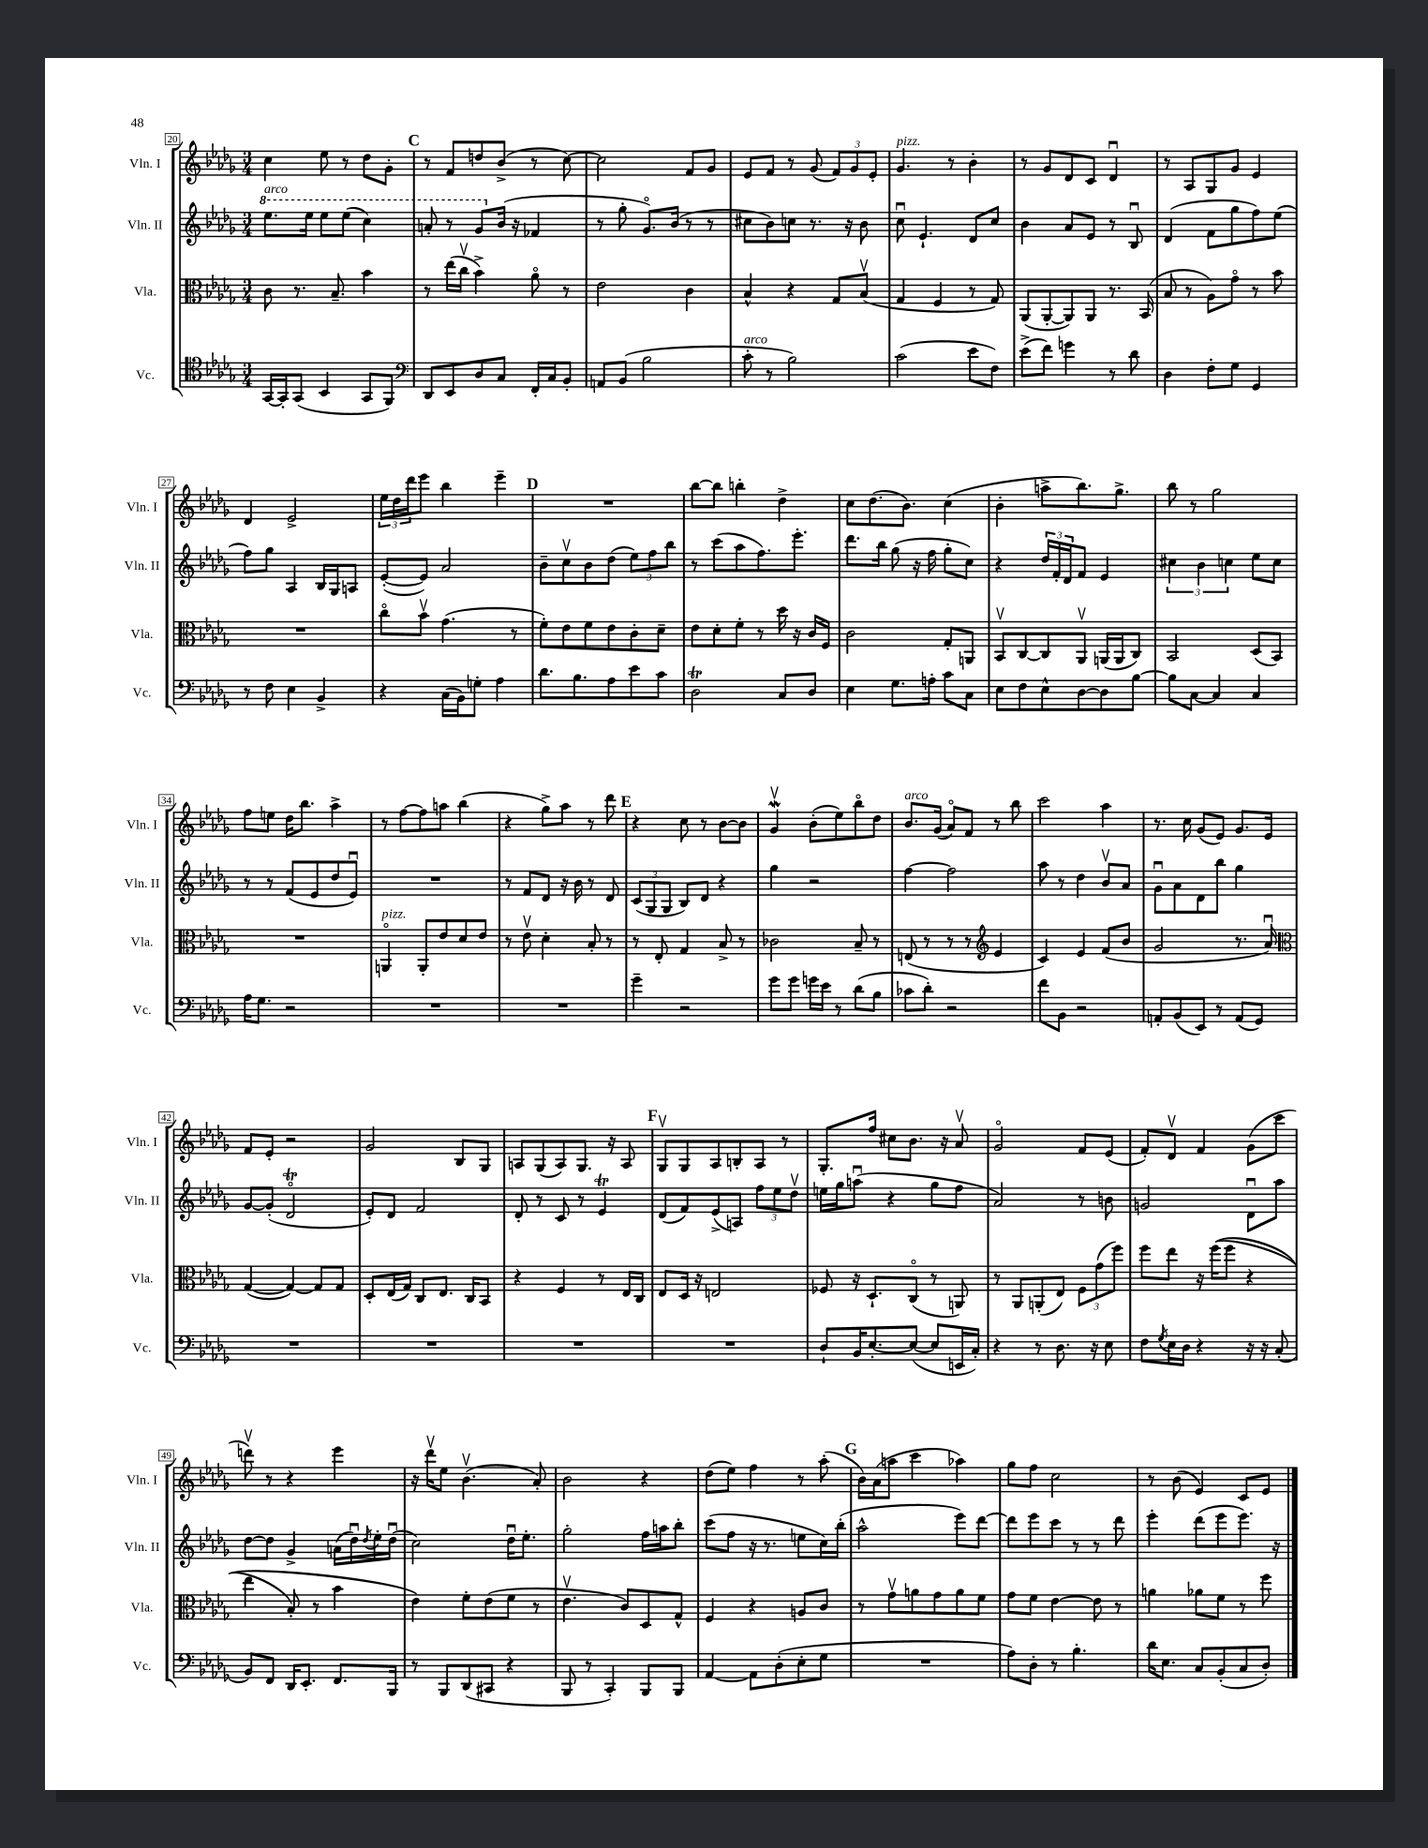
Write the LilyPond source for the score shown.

<<
\new StaffGroup <<
\new Staff = "s0" \with { instrumentName = "Vln. I" shortInstrumentName = "Vln. I" } {
    \clef treble \key des \major \numericTimeSignature \time 3/4
    c''4 ees''8 r8 des''8 ges'8-. |
    \mark \markup { \bold "C" } r8 f'8 d''8 bes'8->( r8 c''8~) |
    c''2 f'8 ges'8 |
    ees'8 f'8 r8 ges'8( \tuplet 3/2 { f'8) ges'8 ees'8-. } |
    ges'4.^\markup { \italic "pizz." } r8 bes'4-. |
    r8 ges'8 des'8 c'8 des'4\downbow |
    r8 aes8 ges8 ges'8 ees'4 |
    des'4 ees'2-> |
    \tuplet 3/2 { ees''16 des''16 des'''16 } ees'''8 bes''4 ees'''4-- |
    \mark \markup { \bold "D" } R2. |
    bes''8~ bes''8 b''4-. des''4-> |
    c''8 des''8.( bes'8.) c''4( |
    bes'4-. a''8-> bes''8.) ges''8.-> |
    bes''8 r8 ges''2 |
    f''8 e''8 des''16 bes''8. aes''4-> |
    r8 f''8~ f''8 a''8 bes''4( |
    r4 ges''8->) aes''8 r8 des'''8 |
    \mark \markup { \bold "E" } r4 c''8 r8 bes'8~ bes'8 |
    ges'4\upbow\mordent bes'8-.( ees''8) bes''8\flageolet des''8 |
    bes'8.^\markup { \italic "arco" } ges'16( aes'8\flageolet) f'8 r8 bes''8 |
    c'''2 aes''4 |
    r8. c''16 ges'8( ees'8) ges'8. ees'16 |
    f'8 ees'8-. r2 |
    ges'2 bes8 ges8 |
    a8 ges8( a8) ges8. r16 a8 |
    \mark \markup { \bold "F" } ges8\upbow ges8 aes8 b8-. aes8 r8 |
    ges8.-. f''16 cis''8 bes'8. r16 aes'8\upbow |
    ges'2\flageolet f'8 ees'8( |
    f'8-.) des'8\upbow f'4 ges'8( c'''8 |
    d'''8\upbow) r8 r4 ees'''4 |
    r16 des'''16\upbow ees''8 bes'4.\upbow( aes'8-.) |
    bes'2 r4 |
    des''8( ees''8) f''4 r8 aes''8-.( |
    \mark \markup { \bold "G" } bes'16) aes'16( a''8 c'''4 aes''4) |
    ges''8 f''8 c''2 |
    r8 bes'8( ees'4) c'8 ees'8 \bar "|." |
}
\new Staff = "s1" \with { instrumentName = "Vln. II" shortInstrumentName = "Vln. II" } {
    \clef treble \key des \major \numericTimeSignature \time 3/4
    \ottava #1 ees'''8.^\markup { \italic "arco" } ees'''16 ees'''8 ees'''8( c'''4) |
    \mark \markup { \bold "C" } a''8-. r8 ges''8 \ottava #0 bes'16( r16 fes'4 |
    r8 ges''8-. ges'8.\flageolet) bes'16( r8 r8 |
    cis''8 bes'8) c''8 r8. r16 bes'8 |
    c''8\downbow ees'4.-! des'8 c''8 |
    bes'4 aes'8 ees'8 r8 bes8\downbow |
    des'4( f'8 ges''8 f''8) ees''8( |
    f''8) ges''8 aes4 bes16 ges16 a8 |
    ees'8~-.( ees'8) aes'2 |
    \mark \markup { \bold "D" } bes'8-- c''8\upbow bes'8 des''8( \tuplet 3/2 { ees''8) f''8 bes''8 } |
    r8 c'''8( aes''8 f''8.) ees'''8.-. |
    des'''8. bes''16 ges''8( r16 f''16 ges''8-. c''8) |
    r4 \tuplet 3/2 { des''16 f'16-. des'16 } f'8 ees'4 |
    \tuplet 3/2 { cis''4 bes'4 c''4 } ees''8 c''8 |
    r8 r8 f'8( ees'8 des''8 ees'8\downbow) |
    R2. |
    r8 f'8 des'8 r16 bes'16 r8 des'8 |
    \mark \markup { \bold "E" } \tuplet 3/2 { c'8( ges8 ges8 } bes8) des'8 r4 |
    ges''4 r2 |
    f''4~ f''2 |
    aes''8 r8 des''4 bes'8\upbow aes'8 |
    ges'8\downbow aes'8 des'8 bes''8 ges''4 |
    ges'8~ ges'8-.( des'2\flageolet\trill |
    ees'8-.) des'8 f'2 |
    des'8-. r8 c'8 r8 ees'4\trill |
    \mark \markup { \bold "F" } des'8( f'8) ees'8->( a8) \tuplet 3/2 { f''8 ees''8 des''8\upbow } |
    e''16 ges''16 a''8\downbow( r4 ges''8 f''8 |
    aes'2) r8 b'8 |
    g'2 des'8\downbow aes''8 |
    des''8~ des''8 ges'4-> a'16( des''16\downbow) \acciaccatura { des''8 } ees''16-. des''16\downbow( |
    c''2) des''16\downbow ees''8.-. |
    ges''2-. f''16 a''16 bes''8-. |
    c'''8( f''8 r16 r8. e''8 c''16) bes''16-.( |
    \mark \markup { \bold "G" } aes''2-^ ees'''8) des'''8~ |
    des'''8 ees'''8 c'''8 r8 r8 des'''8 |
    ees'''4-. des'''8( ees'''8 ees'''8.) r16 \bar "|." |
}
\new Staff = "s2" \with { instrumentName = "Vla." shortInstrumentName = "Vla." } {
    \clef alto \key des \major \numericTimeSignature \time 3/4
    c'8 r8. bes8.-- bes'4 |
    \mark \markup { \bold "C" } r8 ees''16( c''16\upbow bes'4->) aes'8\flageolet r8 |
    ees'2 c'4 |
    bes4-^ r4 ges8 bes8\upbow( |
    ges4 f4 r8 ges8) |
    aes,8( aes,8~-. aes,8) aes,8 r8. bes,16( |
    bes8 r8 aes8) ges'8\flageolet r8 bes'8 |
    R2. |
    c''8\flageolet bes'8\upbow ges'4.( r8 |
    \mark \markup { \bold "D" } f'8-.) ees'8 f'8 ees'8 c'8-. des'8-- |
    ees'8 des'8-. f'8-. r8 des''16 r16 c'16 f16 |
    c'2 ges8-. a,8 |
    bes,8\upbow c8~ c8 aes,8\upbow a,16( a,16 c8) |
    bes,2 des8( bes,8) |
    R2. |
    a,4\flageolet^\markup { \italic "pizz." } a,8-. ees'8 des'8 ees'8 |
    r8 ees'8\upbow des'4-. bes8-. r8 |
    \mark \markup { \bold "E" } r8 ees8-. ges4 bes8-> r8 |
    ces'2 bes8-- r8 |
    e8( r8 r8 r8 \clef treble ees'4 |
    c'4) ees'4 f'8( bes'8 |
    ges'2 r8. aes'16\downbow) |
    \clef alto ges4~( ges4~) ges8 ges8 |
    des8-. ees16( ges16) c8 ees8. c16 bes,8 |
    r4 f4 r8 ees16 c16 |
    \mark \markup { \bold "F" } ees8 des16 r16 e2 |
    fes8 r16 des8.-! c8\flageolet( r8 a,8) |
    r8 aes,8 a,8-.( ees8) \tuplet 3/2 { f8 ges'8( f''8) } |
    f''8 ees''8 r16 f''16(\( f''8 r4 |
    ees''4 bes8-.) r8 bes'4 |
    ees'4\) f'8-. ees'8( f'8 r8 |
    ees'4.\upbow c'8) des8 ges8-^ |
    f4 r4 a8 c'8 |
    \mark \markup { \bold "G" } r8 ges'8\upbow a'8 ges'8 a'8 f'8 |
    ges'8 f'8 ees'4~ ees'8 r8 |
    a'4 aes'8 f'8 r8 f''8 \bar "|." |
}
\new Staff = "s3" \with { instrumentName = "Vc." shortInstrumentName = "Vc." } {
    \clef tenor \key des \major \numericTimeSignature \time 3/4
    ges,16~ ges,16-. ges,8( bes,4 ges,8 f,8) |
    \mark \markup { \bold "C" } \clef bass des,8 ees,8 des8 c8 f,16-. c16 bes,8-. |
    a,8 bes,8( bes2 |
    c'8-.^\markup { \italic "arco" } r8 bes2) |
    c'2( ees'8 f8) |
    ees'8->( f'8) g'4 r8 des'8 |
    des4 f8-. ges8 ges,4 |
    r8 f8 ees4 bes,4-> |
    r4 c16( bes,16) g8-. aes4 |
    \mark \markup { \bold "D" } des'8. bes8. aes8 ees'8 c'8 |
    des2\trill c8 des8 |
    ees4 ges8. a16-. c'8 c8 |
    ees8 f8 ees8-^ des8~ des8 bes8~ |
    bes8 c8~ c4 c4 |
    aes16 ges8. r2 |
    R2. |
    R2. |
    \mark \markup { \bold "E" } ges'4-- r2 |
    ges'8 ges'8 g'16 ees'16 r8 des'8( bes8 |
    ces'8 des'8-.) r2 |
    f'8 bes,8 r2 |
    a,8-. bes,8( ees,8) r8 a,8( ges,8) |
    R2. |
    R2. |
    R2. |
    \mark \markup { \bold "F" } R2. |
    des8-! bes,16 ees8.~-. ees8~( ees8 e,16 c16-.) |
    r4 r8 des8. r16 ees8 |
    f8 \acciaccatura { ges8 } ees16 des16 r4 r16 r16 c8-.( |
    bes,8) f,8 des,16 ees,8.-. f,8. bes,,16 |
    r8 bes,,8 des,8( cis,8 r4 |
    bes,,8 r8 c,4-.) bes,,8 bes,,8 |
    aes,4~ aes,8 des8-.( ees8-. ges8 |
    \mark \markup { \bold "G" } R2. |
    aes8) des8-. r8 bes4.-. |
    des'16 ees8. c8 bes,8-.( c8 des8-.) \bar "|." |
}
>>
>>
